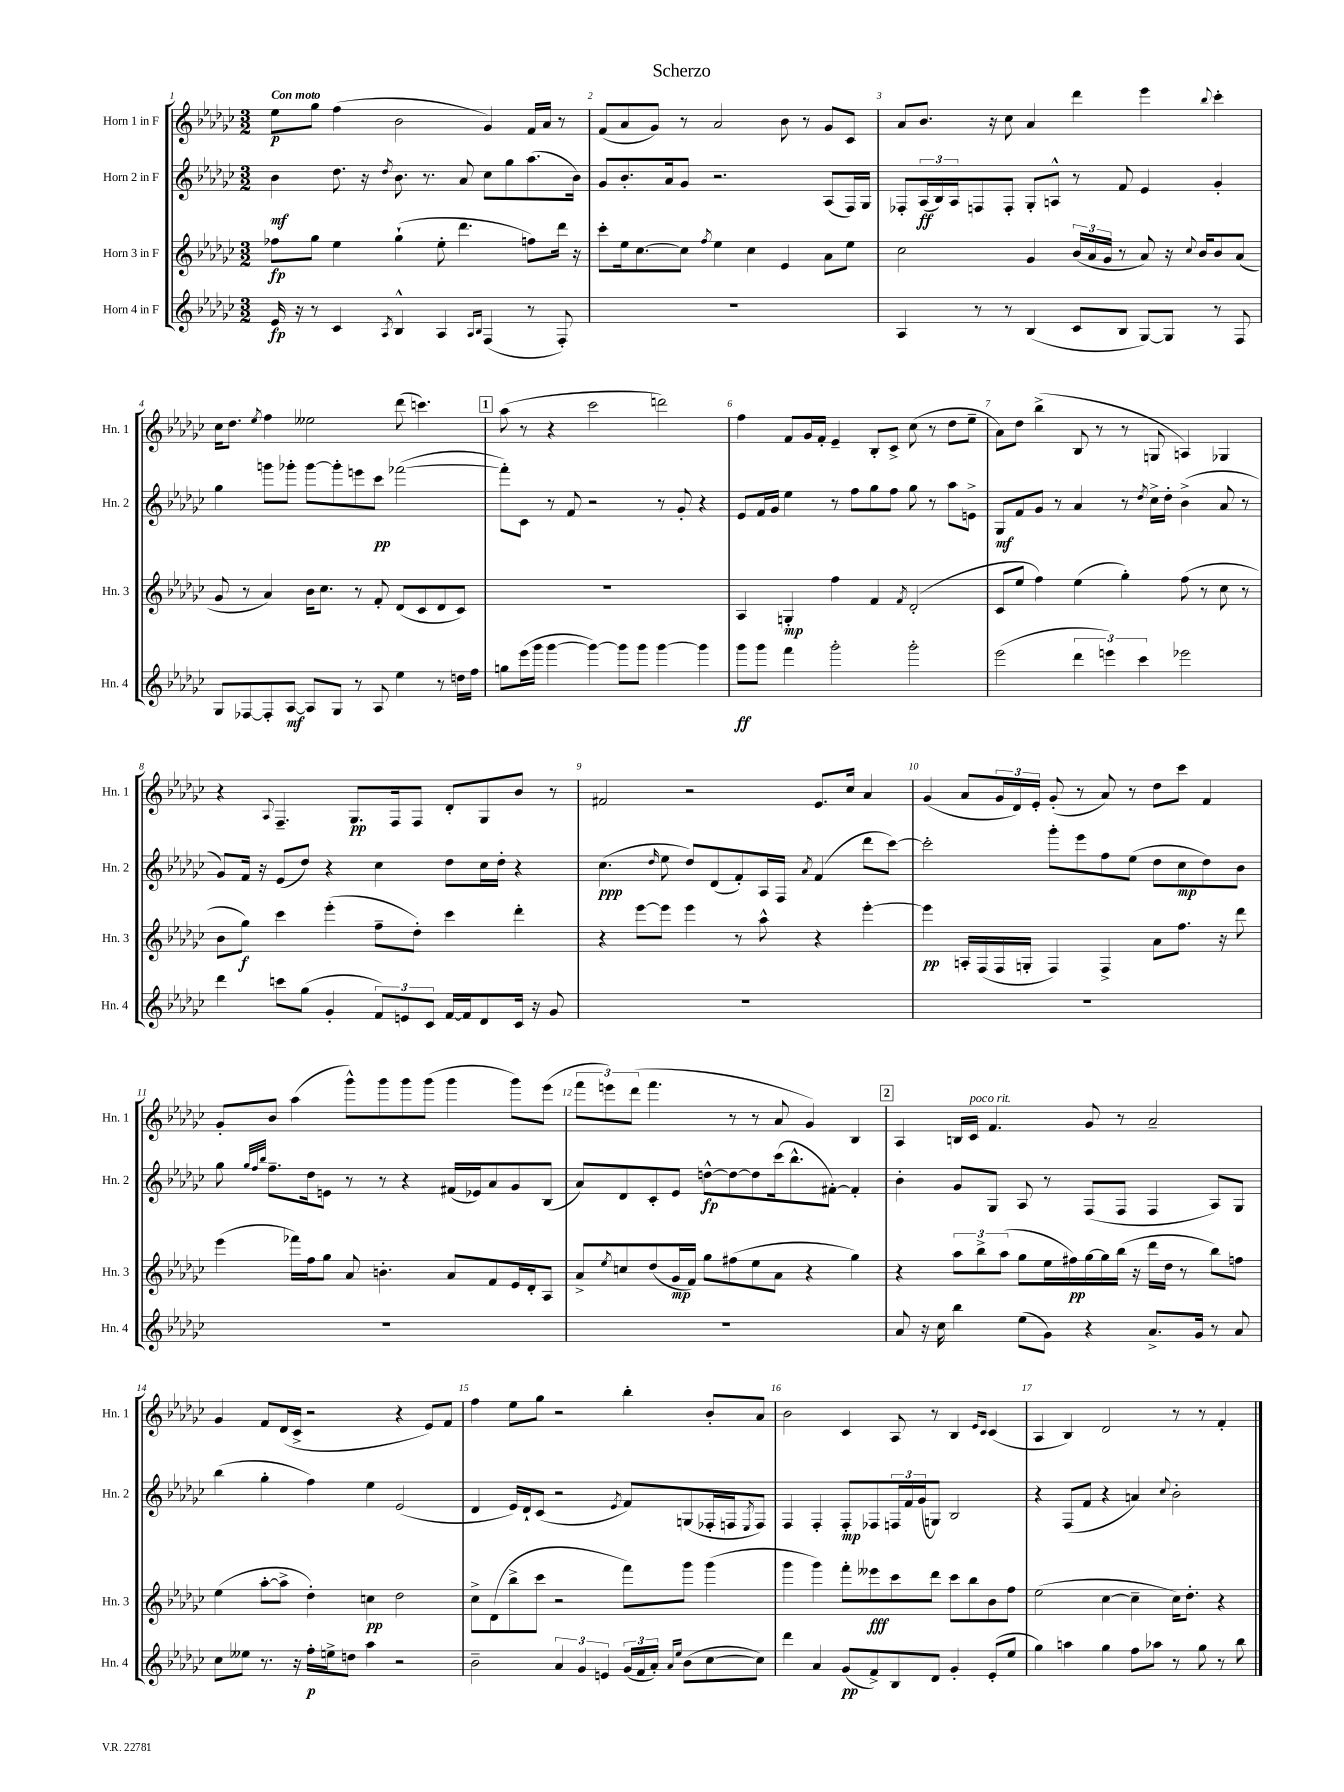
\header { title = "Scherzo" }
<<
\new StaffGroup <<
\new Staff = "s0" \with { instrumentName = "Horn 1 in F" shortInstrumentName = "Hn. 1" } {
    \clef treble \key ges \major \numericTimeSignature \time 3/2 \tempo "Con moto"
    ees''8\p ges''8 f''4( bes'2 ges'4) f'16 aes'16 r8 |
    f'8( aes'8 ges'8) r8 aes'2 bes'8 r8 ges'8 ces'8 |
    aes'8 bes'8. r16 ces''8 aes'4 des'''4 ees'''4 \appoggiatura { bes''8 } ces'''4-. |
    ces''16 des''8. \acciaccatura { ees''8 } f''4 eeses''2 des'''8( c'''4.) |
    \mark \markup { \box "1" } aes''8( r8 r4 ces'''2 d'''2) |
    f''4 f'8 ges'16 f'16-. ees'4-- bes8-. ces'8-> ces''8( r8 des''8 ees''8-- |
    aes'8) des''8 bes''4->( bes8 r8 r8 g8 a4) ges4 |
    r4 \appoggiatura { aes8 } f4.-- ges8.\pp f16 f8 des'8-. ges8 bes'8 r8 |
    fis'2 r2 ees'8. ces''16 aes'4 |
    ges'4( aes'8 \tuplet 3/2 { ges'16 des'16) ees'16-. } ges'8-.( r8 aes'8) r8 des''8 ces'''8 f'4 |
    ges'8-. bes'8 aes''4( ges'''8-^) ges'''8 ges'''8 ges'''8( ges'''4 ges'''8) ees'''8( |
    \tuplet 3/2 { f'''8 e'''8) des'''8( } f'''4. r8 r8 aes'8 ges'4) bes4 |
    \mark \markup { \box "2" } aes4 b16 ces'16^\markup { \italic "poco rit." } f'4. ges'8 r8 aes'2-- |
    ges'4 f'8 des'16( ces'16-> r2 r4 ees'8) f'8 |
    f''4 ees''8 ges''8 r2 bes''4-. bes'8-. aes'8 |
    bes'2 ces'4 aes8 r8 bes4 \grace { ees'16 ces'16 } ces'4( |
    aes4 bes4) des'2 r8 r8 f'4-. \bar "|." |
}
\new Staff = "s1" \with { instrumentName = "Horn 2 in F" shortInstrumentName = "Hn. 2" } {
    \clef treble \key ges \major \numericTimeSignature \time 3/2
    bes'4\mf des''8. r16 \acciaccatura { des''8 } bes'8. r8. aes'8 ces''8 ges''8 aes''8.( bes'16) |
    ges'8 bes'8.-. aes'16 ges'8 r2. aes8( f16) ges16 |
    fes8-. \tuplet 3/2 { aes16\ff( bes16) aes16 } f8 f8-. ges8-. a8-^ r8 f'8 ees'4 ges'4-. |
    ges''4 g'''8 ges'''8-. ges'''8~ ges'''8-. e'''8 ces'''8\pp fes'''2~( |
    \mark \markup { \box "1" } fes'''8-.) ces'8 r8 f'8 r2 r8 ges'8-. r4 |
    ees'8 f'16 ges'16 ees''4 r8 f''8 ges''8 f''8 ges''8 r8 aes''8 e'8-> |
    ges8\mf f'8 ges'8 r8 aes'4 r8 \acciaccatura { des''8 } ces''16-> des''16-. bes'4->( aes'8 r8 |
    ges'8) f'16 r16 ees'8( des''8) r4 ces''4 des''8 ces''16 des''16-. r4 |
    ces''4.\ppp( \grace { des''16 } ees''8 des''8) des'8( f'8-.) aes16 f16 \acciaccatura { aes'8 } f'4( des'''8 ces'''8~) |
    ces'''2-. ges'''8-. ees'''8 f''8 ees''8( des''8 ces''8\mp des''8) bes'8 |
    ges''8 \grace { ges''32 f''32 bes''32 } f''8.-- des''16 e'8 r8 r8 r4 fis'16( ees'16) aes'8 ges'8 bes8( |
    aes'8) des'8 ces'8-. ees'8 d''8~-^\fp d''8~ d''8 ces'''16( bes''8.-^ fis'8~-.) fis'4-. |
    \mark \markup { \box "2" } bes'4-. ges'8 ges8 aes8 r8 f8( f8 f4 aes8) ges8 |
    bes''4( ges''4-. f''4) ees''4 ees'2( |
    des'4 ees'16) des'16-! ces'8( r2 \acciaccatura { ees'8 } f'8) g8( fes16-. f16 \acciaccatura { ees8 } f8) |
    f4 f4-. f8-.\mp fes8 \tuplet 3/2 { f16 f'16 ges'16( } g8) bes2 |
    r4 f8( f'8 r4 a'4) \appoggiatura { ces''8 } bes'2-. \bar "|." |
}
\new Staff = "s2" \with { instrumentName = "Horn 3 in F" shortInstrumentName = "Hn. 3" } {
    \clef treble \key ges \major \numericTimeSignature \time 3/2
    fes''8\fp ges''8 ees''4 ges''4-!( ees''8-. des'''4. f''8) des'''16 r16 |
    ces'''8-. ees''16 ces''8.~ ces''8 \acciaccatura { f''8 } ees''4 ces''4 ees'4 aes'8 ees''8 |
    ces''2 ges'4 \tuplet 3/2 { bes'16( aes'16 ges'16 } r8 aes'8) r16 \appoggiatura { ces''8 } bes'16 bes'8 aes'8( |
    ges'8 r8 aes'4) bes'16 ces''8. r8 f'8-. des'8( ces'8 des'8 ces'8) |
    \mark \markup { \box "1" } R1. |
    aes4 g4-.\mp f''4 f'4 \acciaccatura { f'8 } des'2-.( |
    ces'8 ees''8 f''4) ees''4( ges''4-.) f''8( r8 ces''8 r8 |
    bes'8 ges''8\f) ces'''4 ees'''4-.( f''8-- des''8-.) ces'''4 des'''4-. |
    r4 ees'''8~ ees'''8 ees'''4 r8 aes''8-^ r4 ees'''4~-. |
    ees'''4\pp a16-. f16( f16 g16-. f4) f4-> aes'8 f''8. r16 des'''8 |
    ees'''4( fes'''16) f''16 ges''8 aes'8 b'4.-. aes'8 f'8 ees'16 des'16-. aes8 |
    aes'8-> \acciaccatura { ees''8 } c''8 des''8( ges'16\mp f'16) ges''8 fis''8( ees''8 aes'8 r4 ges''4) |
    \mark \markup { \box "2" } r4 \tuplet 3/2 { aes''8 bes''8-> aes''8( } ges''8 ees''16 fis''16\pp) ges''16~ ges''16 bes''16( r16 des'''16 des''16 r8 bes''8) f''8 |
    ees''4( aes''8~-. aes''8-> des''4-.) c''4\pp des''2 |
    ces''8-> des'8( bes''8-> ces'''8 r2 f'''8) ges'''8 ges'''4( |
    ges'''4 ges'''4) f'''8-. eeses'''8\fff ces'''8 des'''8 ces'''8 bes''8 bes'8 f''8 |
    ees''2( ces''4~ ces''4-- ces''16) des''8.-. r4 \bar "|." |
}
\new Staff = "s3" \with { instrumentName = "Horn 4 in F" shortInstrumentName = "Hn. 4" } {
    \clef treble \key ges \major \numericTimeSignature \time 3/2
    ees'16\fp r16 r8 ces'4 \acciaccatura { aes8 } bes4-^ aes4 \grace { aes16 bes16 } f4( r8 f8-.) |
    R1. |
    aes4 r8 r8 bes4( ces'8 bes8 ges8~) ges8 r8 f8 |
    ges8 fes8~ fes8-. aes8~\mf aes8 ges8 r8 aes8 ees''4 r8 d''16 f''16 |
    \mark \markup { \box "1" } g''8 ees'''16( ges'''16 ges'''4~ ges'''4~) ges'''8 ges'''8 ges'''4~ ges'''4 |
    ges'''8\ff ges'''8 f'''4 ges'''2-. ges'''2-. |
    ees'''2( \tuplet 3/2 { des'''4 e'''4) ces'''4 } ees'''2 |
    des'''4 c'''8 ges''8( ges'4-. \tuplet 3/2 { f'8) e'8 ces'8 } f'16~ f'16 des'8 ces'16 r16 ges'8 |
    R1. |
    R1. |
    R1. |
    R1. |
    \mark \markup { \box "2" } aes'8 r16 ces''16 bes''4 ees''8( ges'8) r4 aes'8.-> ges'16 r8 aes'8 |
    ces''8 eeses''8 r8. r16 f''16-.\p e''16-> d''8 aes''4 r2 |
    bes'2-- \tuplet 3/2 { aes'4 ges'4 e'4 } \tuplet 3/2 { ges'16( f'16 aes'16-.) } \grace { aes'16 ees''16 } bes'8( ces''8~ ces''8) |
    des'''4 aes'4 ges'8\pp( f'8->) bes8 des'8 ges'4-. ees'8-.( ees''8 |
    ges''4) a''4 ges''4 f''8 aes''8 r8 ges''8 r8 bes''8 \bar "|." |
}
>>
>>
\layout { \context { \Score \override BarNumber.break-visibility = ##(#f #t #t) barNumberVisibility = #all-bar-numbers-visible } }
